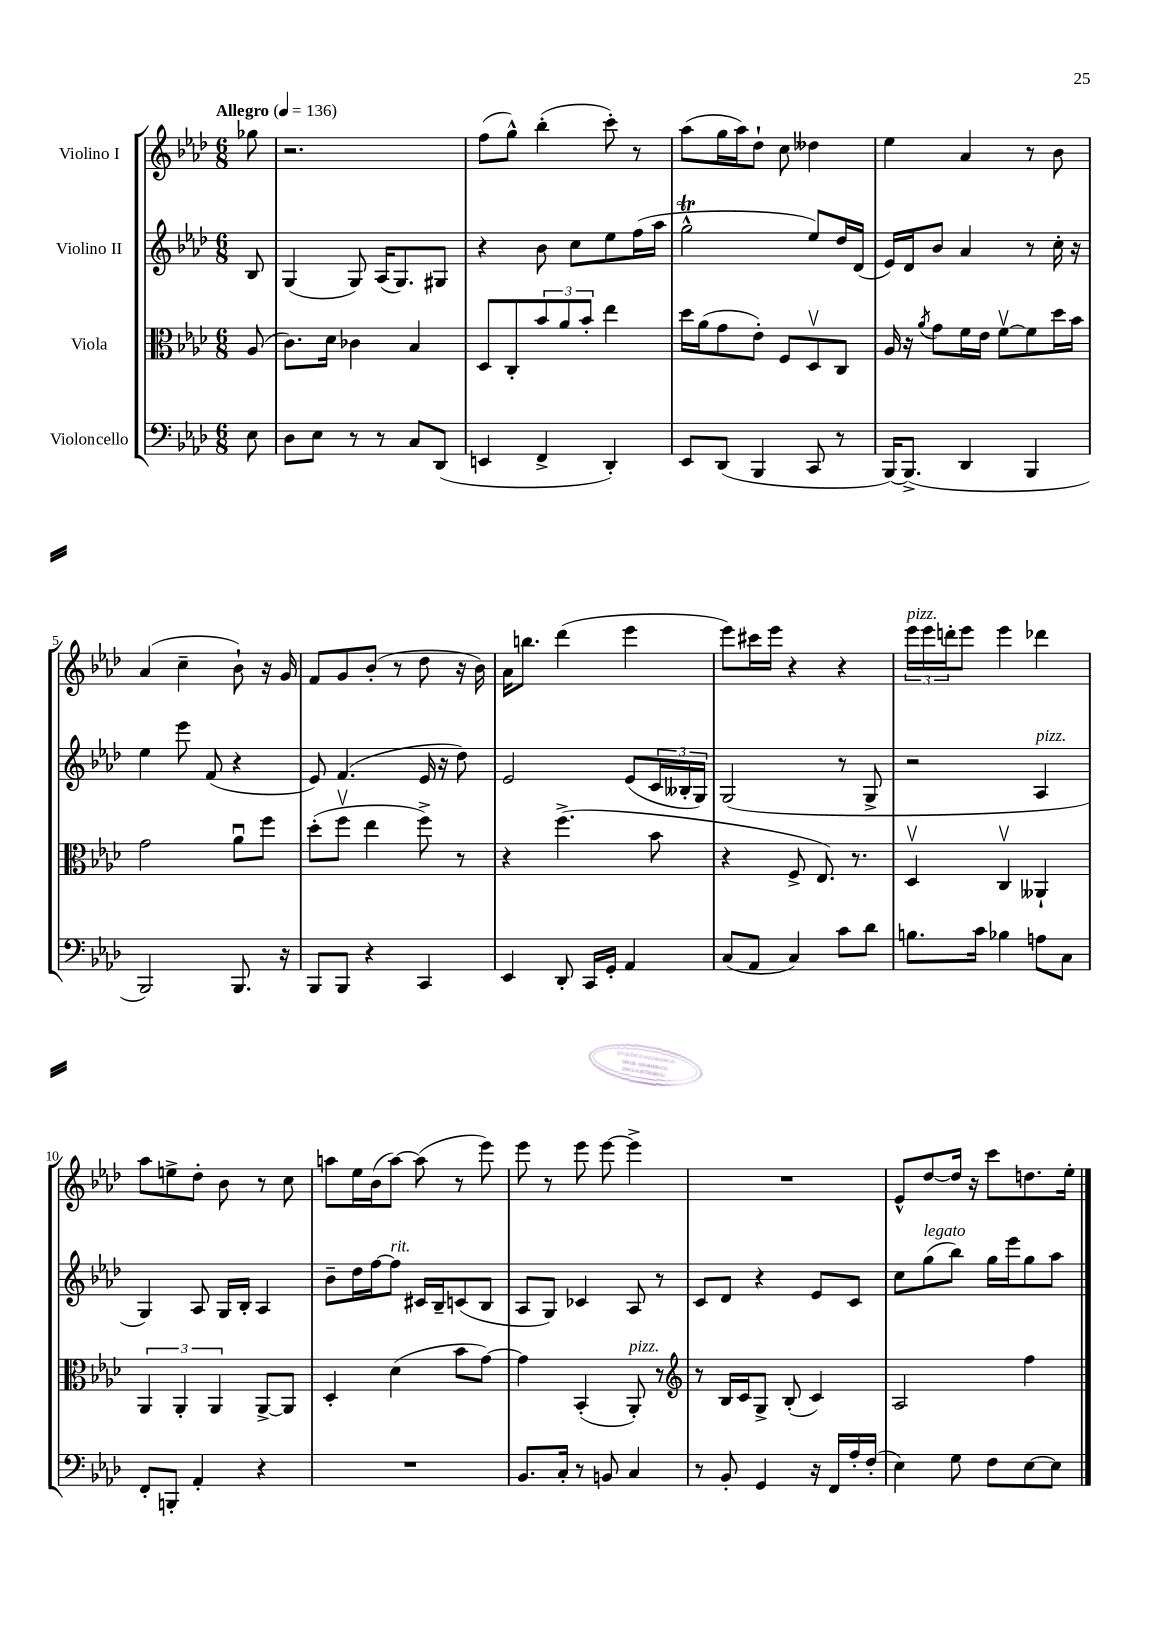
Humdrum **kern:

**kern	**kern	**kern	**kern
*staff4	*staff3	*staff2	*staff1
*clefF4	*clefC3	*clefG2	*clefG2
*k[b-e-a-d-]	*k[b-e-a-d-]	*k[b-e-a-d-]	*k[b-e-a-d-]
*M6/8	*M6/8	*M6/8	*M6/8
*MM136	*MM136	*MM136	*MM136
8E-	(8A-	8B-	8gg-
=	=	=	=
8D-	8.c)	(4G	2.r
8E-	.	.	.
.	16d-	.	.
8r	4c-	8G)	.
8r	.	(16A-	.
.	.	8.G)	.
8C	4B-	.	.
(8DD-	.	8G#	.
=	=	=	=
4EE	8D-	4r	(8ff
.	8C'	.	8gg^^)
4FF^	12b-	8b-	(4bb-'
.	12a-	.	.
.	.	8cc	.
.	12b-'	.	.
4DD-')	4ee-	8ee-	8ccc')
.	.	(16ff	8r
.	.	16aa-	.
=	=	=	=
8EE-	16dd-	2gg^^	(8aa-
.	(16a-	.	.
(8DD-	8g	.	16gg
.	.	.	16aa-)
4BBB-	8e-')	.	8dd-`
.	8F	.	8cc
8CC	8D-v	8ee-)	4dd--
8r	8C	16dd-	.
.	.	(16d-	.
=	=	=	=
[16BBB-)	16A-	16e-)	4ee-
(8.BBB-^]	16r	16d-	.
.	8qa-	.	.
.	8g	8b-	.
4DD-	16f	4a-	4a-
.	16e-	.	.
.	[8fv	.	.
4BBB-	8f]	8r	8r
.	16dd-	16cc'	8b-
.	16b-	16r	.
=	=	=	=
2BBB-)	2g	4ee-	(4a-
.	.	8eee-	4cc~
.	.	(8f	.
8.BBB-	8a-u	4r	8b-`)
.	8ff	.	16r
16r	.	.	16g
=	=	=	=
8BBB-	(8dd-'	8e-)	8f
8BBB-	8ffv	(4.f	8g
4r	4ee-	.	(8b-'
.	.	.	8r
4CC	8ff^)	16e-	8dd-
.	.	16r	.
.	8r	8dd-)	16r
.	.	.	16b-)
=	=	=	=
4EE-	4r	2e-	16a-
.	.	.	8.bb
8DD-'	(4.ff^	.	(4ddd-
16CC	.	.	.
16GG'	.	.	.
4AA-	.	(8e-	4eee-
.	8b-	24c	.
.	.	24B--'	.
.	.	24G)	.
=	=	=	=
(8C	4r	(2G	8eee-)
8AA-	.	.	16ccc#
.	.	.	16eee-
4C)	8F^	.	4r
.	8.E-)	.	.
8c	.	8r	4r
.	8.r	.	.
8d-	.	8G^	.
=	=	=	=
8.B	4D-v	2r	24eee-
.	.	.	24eee-
.	.	.	24ddd'
.	.	.	8eee-
16c	.	.	.
4B-	4Cv	.	4eee-
8A	4AA--`	4A-	4ddd-
8C	.	.	.
=	=	=	=
8FF'	6AA-	4G)	8aa-
8BBB'	.	.	8ee^
.	6AA-'	.	.
4AA-'	.	8A-	8dd-'
.	6AA-	.	.
.	.	16G	8b-
.	.	16B-'	.
4r	[8AA-^	4A-	8r
.	8AA-]	.	8cc
=	=	=	=
2.r	4D-'	8b-~	8aa
.	.	16dd-	16ee-
.	.	[16ff	(16b-
.	(4d-	8ff]	[8aa)
.	.	16c#	(8aa]
.	.	16B-~	.
.	8b-	(8c	8r
.	[8g)	8B-	8eee-)
=	=	=	=
8.BB-	4g]	8A-	8eee-
.	.	8G)	8r
16C'	.	.	.
8r	(4BB-'	4c-	8eee-
8BB	.	.	[8eee-
4C	8AA-')	8A-	4eee-^]
.	8r	8r	.
=	=	=	=
*	*clefG2	*	*
8r	8r	8c	2.r
8BB-'	16B-	8d-	.
.	16c	.	.
4GG	8G^	4r	.
.	(8B-'	.	.
16r	4c)	8e-	.
16FF	.	.	.
16A-'	.	8c	.
(16F'	.	.	.
=	=	=	=
4E-)	2A-	8cc	8e-^^
.	.	(8gg	[8dd-
8G	.	8bb-)	16dd-]
.	.	.	16r
8F	.	16gg	8ccc
.	.	16eee-	.
[8E-	4ff	8gg	8.dd
8E-]	.	8aa-	.
.	.	.	16ee-'
==	==	==	==
*-	*-	*-	*-
